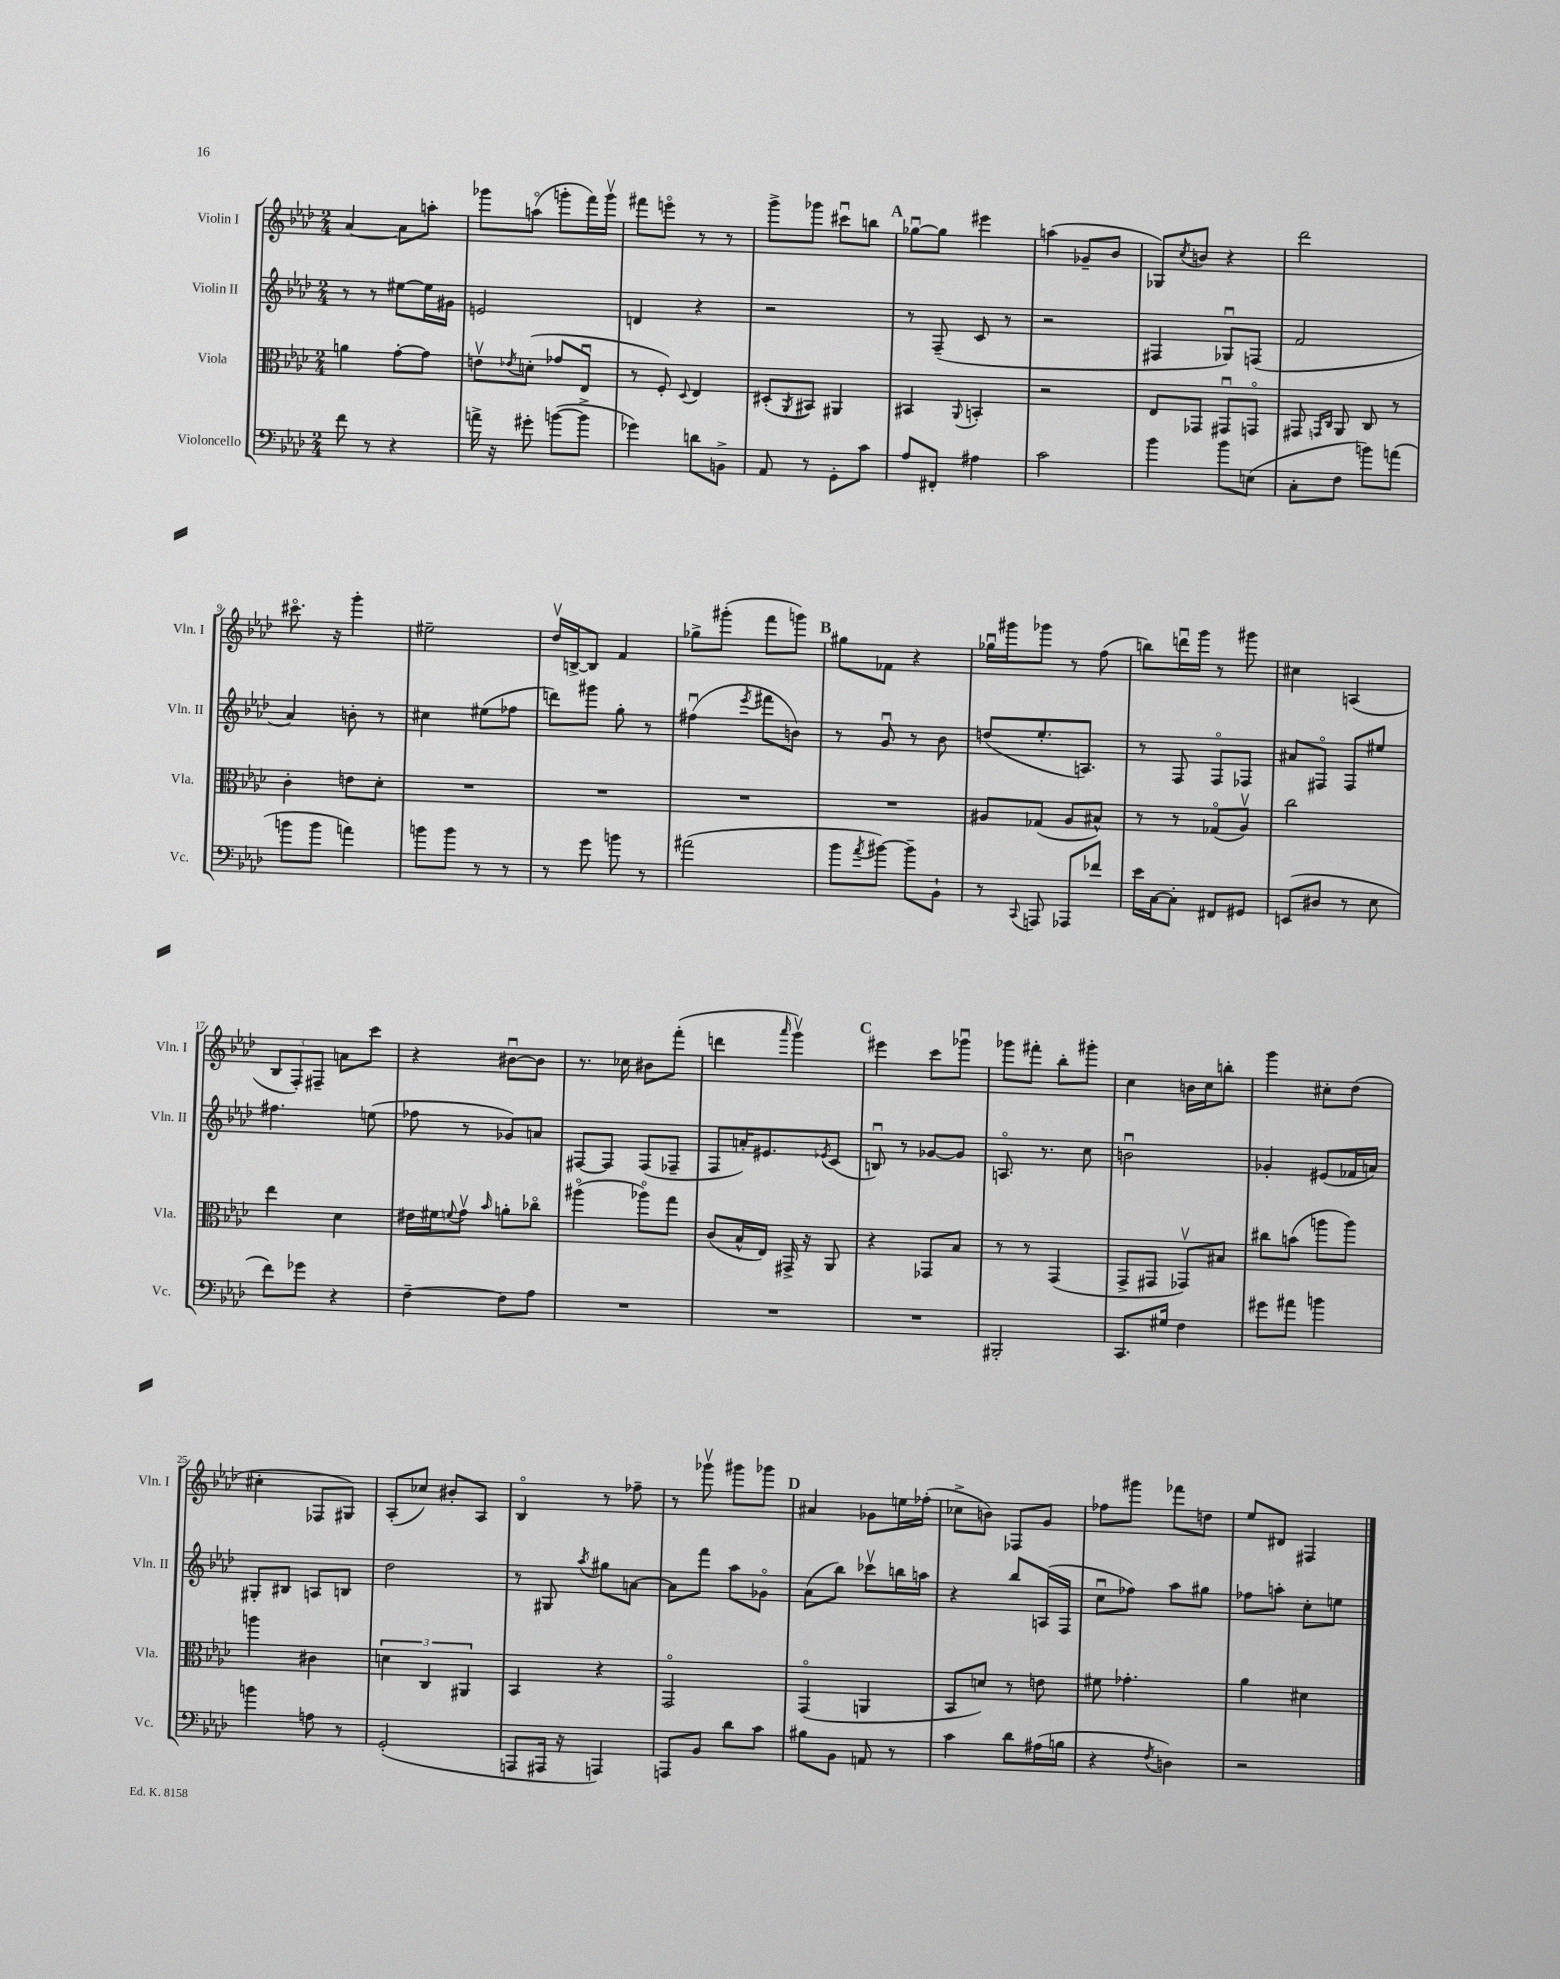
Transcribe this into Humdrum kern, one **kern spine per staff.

**kern	**kern	**kern	**kern
*part4	*part3	*part2	*part1
*staff4	*staff3	*staff2	*staff1
*I"Violoncello	*I"Viola	*I"Violin II	*I"Violin I
*I'Vc.	*I'Vla.	*I'Vln. II	*I'Vln. I
*clefF4	*clefC3	*clefG2	*clefG2
*k[b-e-a-d-]	*k[b-e-a-d-]	*k[b-e-a-d-]	*k[b-e-a-d-]
*M2/4	*M2/4	*M2/4	*M2/4
=1	=1	=1	=1
8f\	4an\	8r	[4a-/
8r	.	8r	.
4r	[8g'\L	[8ee#X\L	8a-\L]
.	8g\J]	16ee#\L]	8aan'\J
.	.	16g#X\JJ	.
=2	=2	=2	=2
16an^\	8env\L	2en/	8ggg-X\L
16r	.	.	.
.	8qe-X/	.	.
8g#X'\	(8dn'\J	.	(8aan\J
([8bn\L	8g-X/L	.	8gggn'\L
8b^\J]	8E-u/J	.	16fff\L)
.	.	.	16gggv\JJ
=3	=3	=3	=3
4g-X\)	8r	4dn/	8fff#X\L
.	8F'/)	.	8eeen\J
.	8qqD-/	.	.
8dn\L	4E-/	4r	8r
8BBn^\J	.	.	8r
=4	=4	=4	=4
8AA-/	(8D#X'/L	2r	8ggg^\L
.	8qAA-/	.	.
8r	8BB#X/J)	.	8ggg-X\J
8GG'\L	4AA#X/	.	8ccc#Xu\L
8c\J	.	.	8bbn\J
!!LO:REH:place=s1:t=A
=5	=5	=5	=5
8A-/L	4BB#X/	8r	[8gg-Xu\L
8FF#X'/J	.	(8F~/	8gg-\J]
.	8qqAA-/	.	.
4A#X\	4BBn'/	8c/	4eee#X\
.	.	8r	.
=6	=6	=6	=6
2c\	2r	2r	(4aan\
.	.	.	8g-X~/L
.	.	.	8b-/J
=7	=7	=7	=7
4b-\	8E-/L	4F#X/	8G-X/L)
.	.	.	8qcc/
.	8GG-X/J	.	8bn/J
8b-\L	8GG#Xu/L	8G-Xu/L)	4r
(8En\J	8GGn/J	(8Fn/J	.
=8	=8	=8	=8
8C'\L	8GG#X/	2f/	2ddd-\
.	16qqGGn/LL	.	.
.	16qqC/JJ	.	.
8F\J	8AA-/	.	.
8bn\L)	8C/	.	.
(8an\J	8r	.	.
!!LO:LB:g=z
=9	=9	=9	=9
8bn\L	4c'\	4a-/)	8.ccc#X\
8b\J	.	.	.
.	.	.	16r
4an\)	8en\L	8bn'\	4ggg'\
.	8d-'\J	8r	.
=10	=10	=10	=10
8bn\L	2r	4cc#X\	2ee#X~\
8b\J	.	.	.
8r	.	(8ee#X\L	.
8r	.	8ff-X\J	.
=11	=11	=11	=11
8r	2r	8dddn\L)	16dd-v/LL
.	.	.	[16Bn^/J
8g\	.	8ggg#X\J	8B/J]
8bn\	.	8gg'\	4f/
8r	.	8r	.
=12	=12	=12	=12
(2a#X\	2r	(4ff#Xu\	8gg-X^\L
.	.	.	(8ggg#X'\J
.	.	8qeee-/	.
.	.	8fff#X\L	8fff\L
.	.	8bn\J)	8gggn\J)
!!LO:REH:place=s1:t=B
=13	=13	=13	=13
8b-\L	2r	8r	8gg#X\L
8qa-/	.	.	.
[8b#X\J)	.	8gu/	8f-X\J
8b#~\L]	.	8r	4r
8BB-`\J	.	8b-\	.
=14	=14	=14	=14
8r	8A#X/L	(8ddn/L	16gg-Xu\LL
.	.	.	16ggg#X\J
8qqCC/	.	.	.
8AAAn/	(8G-X/J	8.ee-'/	8ggg-X\J
8AAA-X/L	8A#/L	.	8r
.	.	8.An/J)	.
8f-X/J	8B#X^^/J)	.	(8ff\
=15	=15	=15	=15
16e-\LL	8r	8r	8bbn\L)
[16C\J	.	.	.
8C'\J]	8r	8F/	16dddnu\L
.	.	.	16ggg\JJ
8FF#X/L	(8G-X/L	8F/L	8r
8GG#X/J	8A-v/J)	8F-X/J	8ggg#X\
=16	=16	=16	=16
(8EEn/L	2cc\	8a#X/L	4cc#X\
8D#X/J	.	8F#X/J	.
8r	.	8F#/L	(4An/
8E-\	.	8ee#X/J	.
!!LO:LB:g=z
=17	=17	=17	=17
8f\L)	4ee-\	4.ff#X\	12B-/L
.	.	.	12F'/)
8g-X\J	.	.	.
.	.	.	12F#X~/J
4r	4d-\	.	8an\L
.	.	(8een\	8ccc\J
=18	=18	=18	=18
[4F~\	16e#X\LL	8ff-X\	4r
.	16f#X\J	.	.
.	8qqfn/	.	.
.	8gv\J	8r	.
.	16qqb-/	.	.
8F\L]	8an'\L	8g-X/L)	[8b#Xu\L
8A-\J	8cc-X\J	8an/J	8b#\J]
=19	=19	=19	=19
2r	(4aa#X\	[8F#X/L	8.r
.	.	8F#/J]	.
.	.	.	16cc-X\
.	8aa-X\L)	(8F#/L	8b#X\L
.	8gg\J	8F-X~/J	(8fff'\J
=20	=20	=20	=20
2r	(8c/L	8F/L	4dddn\
.	16B-^^/L	16an'/K)	.
.	16E-/JJ)	8.e#X/	.
.	.	.	16qqaaa-/
.	16GG#X^/	.	4gggv\)
.	16r	.	.
.	.	8qe-X/	.
.	8AA-/	(8c/J	.
!!LO:REH:place=s1:t=C
=21	=21	=21	=21
2r	4r	8Bnu/)	4eee#X\
.	.	8r	.
.	8GG-X/L	[8g-X/L	8ccc\L
.	8B-/J	8g-/J]	8ggg-Xu\J
=22	=22	=22	=22
2BBB#X'/	8r	8.An/	8ggg-X\L
.	8r	.	8fff#X'\J
.	.	8.r	.
.	(4GG/	.	8bb-'\L
.	.	8cc\	8ggg#X'\J
=23	=23	=23	=23
8.CC/L	8GG^/L	2bnu\	4cc\
.	8GG#X/J	.	.
16G#X/Jk	.	.	.
4F\	8GG-Xv/L)	.	16bn\LL
.	.	.	16cc\J
.	8B#X/J	.	8bbn'\J
=24	=24	=24	=24
8g#X\L	8cc#X\L	4g-X'/	4ggg\
8a#X\J	(8bn\J	.	.
4bn\	8aan\L	(8e#X/L	8cc#X'\L
.	8aa\J)	16f-X/L	(8dd-\J
.	.	16an/JJ)	.
!!LO:LB:g=z
=25	=25	=25	=25
4bn\	4aan\	8G#X'/L	4cc#X'\
.	.	8B#X/J	.
8An\	4c#X\	8An/L	8F-X/L
8r	.	8Bn/J	8G#X/J)
=26	=26	=26	=26
(2GG'/	6dn\	2dd-\	(8A-'/L
.	.	.	8cc-X/J)
.	6C/	.	.
.	.	.	8b#X'/L
.	6AA#X/	.	.
.	.	.	8A-/J
=27	=27	=27	=27
8AAAn/L	4BB-/	8r	4B-/
16AAA#X/Jk	.	8G#X/	.
16r	.	.	.
.	.	8qaa-/	.
4AAAn/)	4r	8gg#X\L	8r
.	.	[8an\J	8ff-X~\
=28	=28	=28	=28
8AAAn/L	2GG/	8a\L]	8r
8BB-/J	.	8fff\J	8ggg-Xv\
8d-\L	.	8aa-\L	8ggg#X\L
8c\J	.	8g-X\J	8ggg-X\J
!!LO:REH:place=s1:t=D
=29	=29	=29	=29
8B#X\L	(4GG/	(8a-\L	4a#X/
8BB-\J	.	8bb-\J)	.
8AAn/	4AAn/	8ccc-Xv\L	8g-X\L
8r	.	16bbn\L	16een\L
.	.	16aan\JJ	(16ff-X'\JJ
=30	=30	=30	=30
4c\	8BB-/L	4r	8cc-X^\L
.	8dn/J)	.	8bn\J)
8d-\L	8r	8bb-/L	8F-X/L
(16A#X\L	8en\	(16An/L	8g/J
16Bn\JJ	.	16F/JJ	.
=31	=31	=31	=31
4r	8f#X\	8ccu\L	8ff-X\L
.	4.g-X'\	8ff-X\J)	8ggg#X\J
8qF/	.	.	.
4Dn\)	.	8aa-\L	8fff-X\L
.	.	8gg#X\J	8ddn\J
=32	=32	=32	=32
2r	4a-\	8ff-X\L	8ee-/L
.	.	8aan'\J	8d#X/J
.	4d#X\	8cc'\L	4F#X/
.	.	8een\J	.
==	==	==	==
*-	*-	*-	*-
